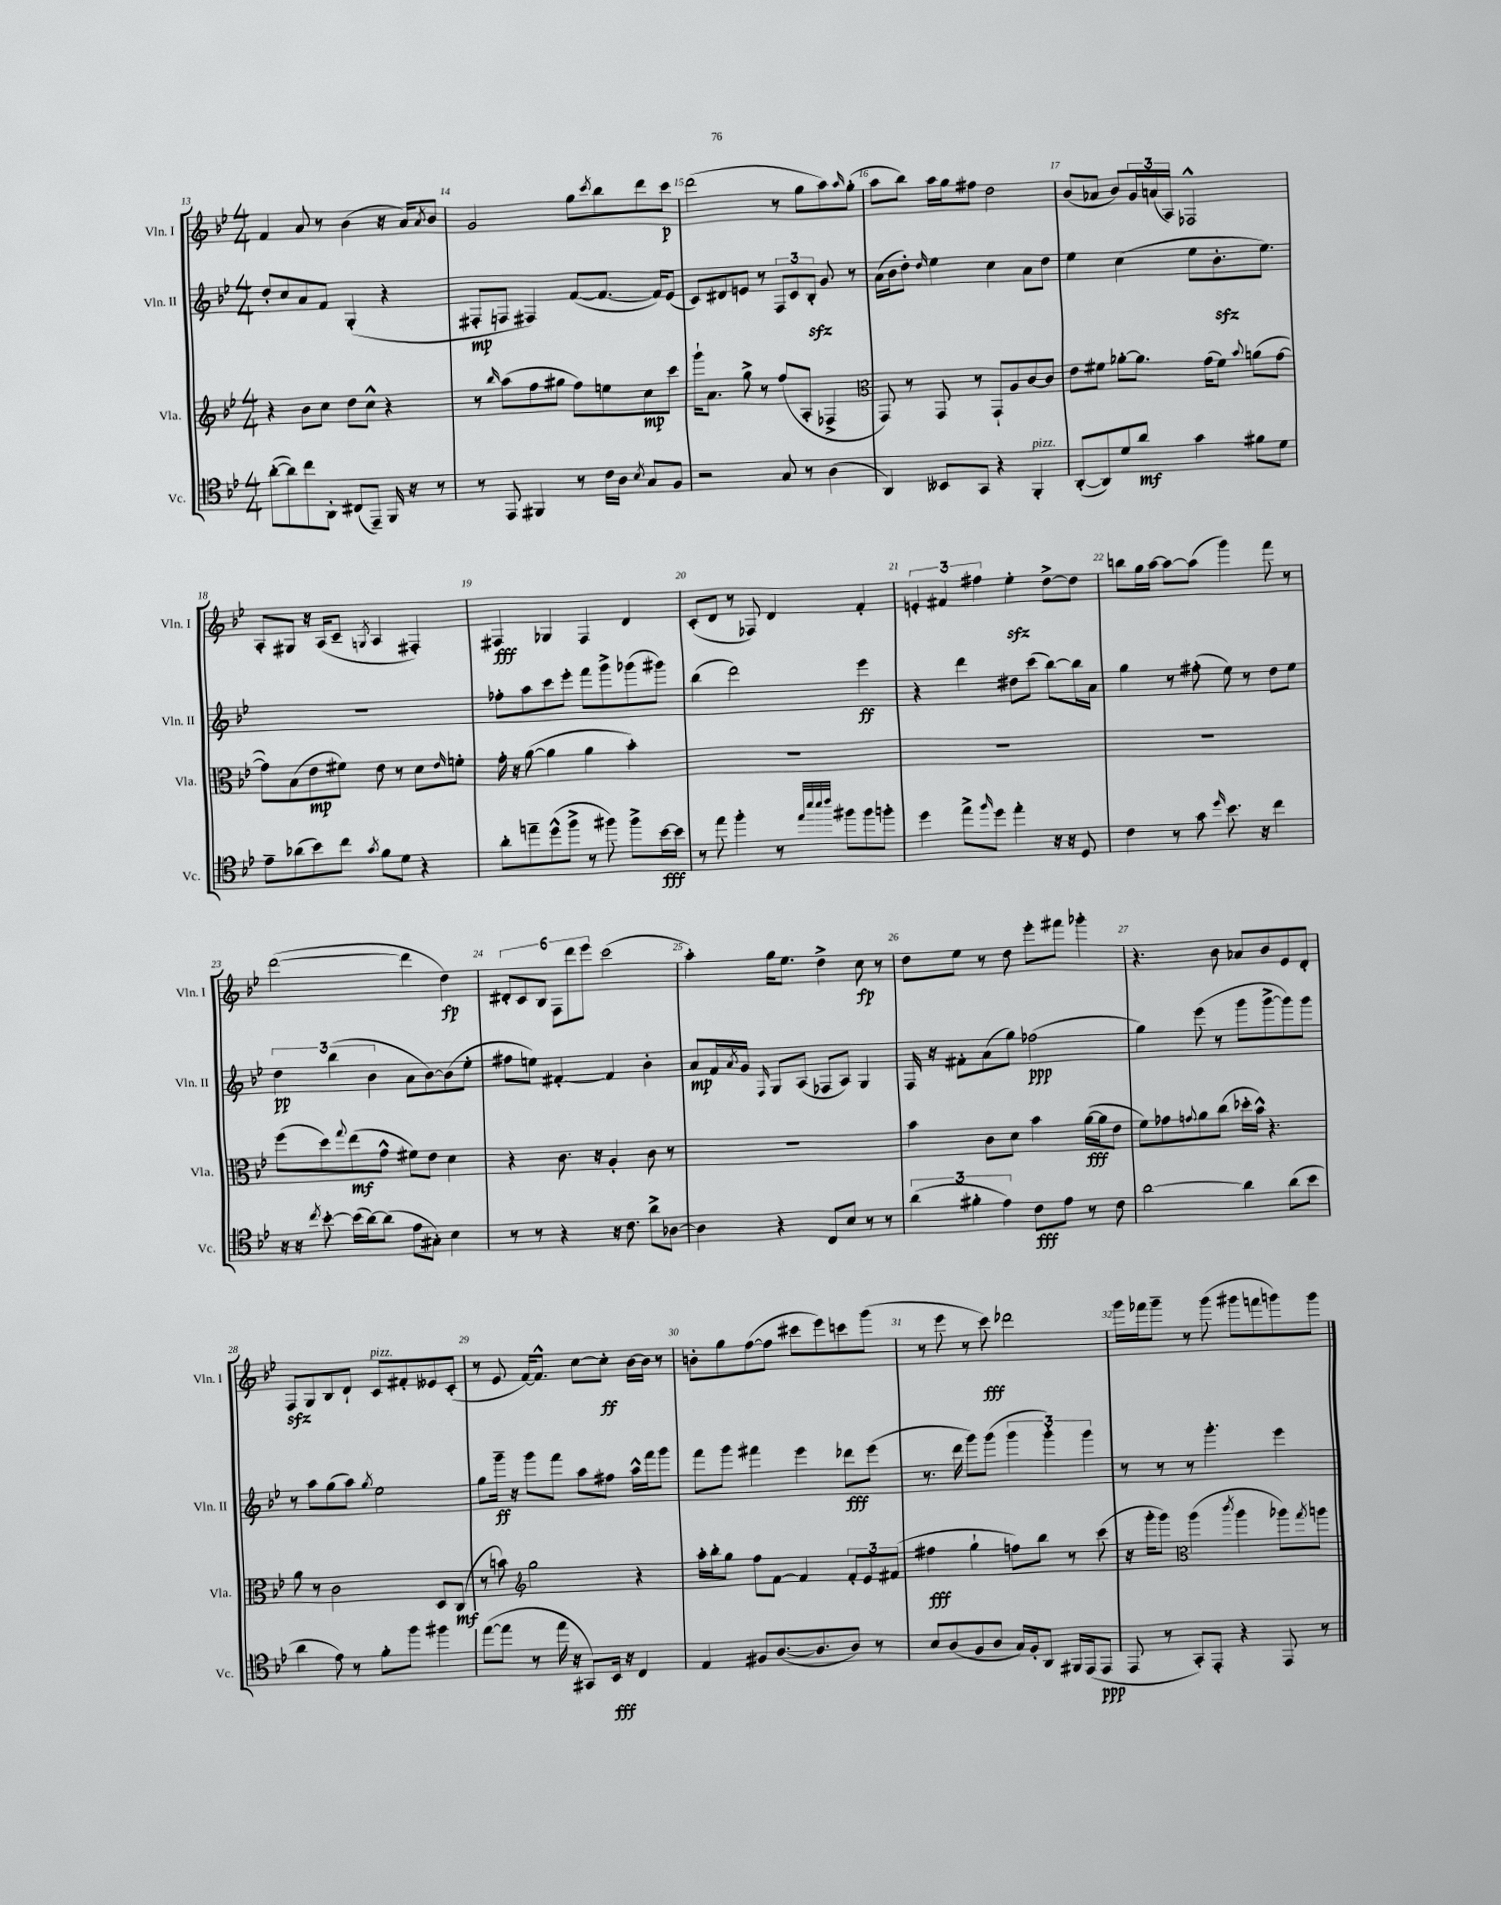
<<
\new StaffGroup <<
\new Staff = "s0" \with { instrumentName = "Vln. I" shortInstrumentName = "Vln. I" } {
    \clef treble \key bes \major \numericTimeSignature \time 4/4
    f'4 a'8 r8 bes'4( r16 a'16) \acciaccatura { a'8 } bes'8 |
    g'2 g''8 \acciaccatura { c'''8 } bes''8 d'''8 c'''8\p |
    d'''2( r8 g''8 a''8) \grace { a''16 } g''8-.( |
    a''8 bes''8) a''16 g''16 fis''8 d''2 |
    bes'8( aes'8 bes'8) \tuplet 3/2 { g'16 a'16( a16) } fes2-^ |
    a8-. gis8 r16 a16( c'8-- \acciaccatura { g8 } a4 fis4-.) |
    fis4\fff ges4 fis4 d'4 |
    c'8-.( d'8 r8 fes8) d'4 f'4-. |
    \tuplet 3/2 { e'4-. fis'4 fis''4 } ees''4-.\sfz d''8~-> d''8 |
    b''8 g''16 a''16~ a''8~ a''8( g'''4) f'''8 r8 |
    d'''2~( d'''4 d''4\fp) |
    \tuplet 6/4 { dis'8-. c'8 bes8 f8 d'''8 ees'''8 } c'''2( |
    a''4-.) g''16 ees''8. d''4-> c''8\fp r8 |
    d''8 ees''8 r8 d''8 ees'''8-. fis'''8 ges'''4-. |
    r4. bes'8 aes'8 bes'8 ees'8 d'8-. |
    f8\sfz g8 bes8 d'8-! c'8^\markup { \italic "pizz." } fis'8-. eeses'8 c'8-.( |
    r8 ees'8 f'16~) f'8.-^ c''8~ c''8-.\ff bes'16~ bes'16 r8 |
    b'8-. g''8 f''8~( f''8 cis'''8 ees'''8) c'''8 g'''8( |
    r8 ees'''8 r8 c'''8\fff) des'''2 |
    g'''16 fes'''16 g'''8-- r8 g'''8( gis'''8 f'''8 g'''8) g'''8 \bar "|." |
}
\new Staff = "s1" \with { instrumentName = "Vln. II" shortInstrumentName = "Vln. II" } {
    \clef treble \key bes \major \numericTimeSignature \time 4/4
    d''8-. c''8 a'8 f'8 g4-.( r4 |
    fis8-.\mp f8 fis4) f'8~( f'8.~ f'16) ees'8( |
    c'8) dis'8 e'8 r8 \tuplet 3/2 { f8 c'8 bes8-.\sfz } g'8 r8 |
    a'16( bes'16 d''8-.) \grace { d''16 } ees''4 c''4 a'8 d''8 |
    ees''4 c''4( ees''8 bes'8.-.\sfz ees''8.) |
    R1 |
    fes''8-. a''8 c'''8 ees'''8-. f'''8 g'''8-> ges'''8( gis'''8) |
    bes''4( d'''2) ees'''4\ff |
    r4 d'''4 dis''8 c'''8( bes''8~) bes''16 a'16 |
    g''4 r8 fis''8-.( ees''8) r8 d''8 ees''8 |
    \tuplet 3/2 { d''4\pp bes''4( bes'4 } a'8 bes'8~) bes'8( ees''8-. |
    fis''8 e''8) fis'4~-. fis'4 bes'4-. |
    a'8\mp f'16 \acciaccatura { a'8 } g'16 \grace { f16 } g8 a8( fes8 a8) g4 |
    f16 r16 fis'8-. a'8( g''8) fes''2\ppp( |
    g''4) ees'''8( r8 g'''8 g'''8~-> g'''8) g'''8 |
    r8 a''8 g''8( a''8) \acciaccatura { g''8 } ees''2 |
    g''8 g'''16--\ff r16 g'''8 f'''8 a''8 fis''8 a''16-^ f'''16 g'''8 |
    f'''8 g'''8 fis'''4 ees'''4 des'''8\fff ees'''8( |
    r8. d'''16 g'''8) g'''8( \tuplet 3/2 { g'''4 g'''4-.) g'''4 } |
    r8 r8 r8 g'''4.-. ees'''4 \bar "|." |
}
\new Staff = "s2" \with { instrumentName = "Vla." shortInstrumentName = "Vla." } {
    \clef treble \key bes \major \numericTimeSignature \time 4/4
    r4 bes'8 c''8 d''8 c''8-^ r4 |
    r8 \grace { bes''16 } a''8( f''8 gis''8 f''8) e''8 c''8\mp c'''8 |
    g'''16-! a'8. g''8-> r8 f''8( a8-. fes4-> |
    \clef alto g,8) r8 g,8 r8 g,8-! a8 c'8~ c'8 |
    ees'8 fis'8 aes'8~-. aes'8. g'16( fis'8) \appoggiatura { bes'8 } a'8( g'8~ |
    g'8) bes8( ees'8\mp fis'8) ees'8 r8 d'8 \grace { ees'16 } f'8-. |
    g'16-. r16 a'8~( a'4 a'4 bes'4-.) |
    R1 |
    R1 |
    R1 |
    f''8( d''8) \appoggiatura { g''8 } ees''8\mf( g'8-^ fis'8) ees'8 d'4 |
    r4 c'8. r16 a4-. c'8 r8 |
    R1 |
    bes'4 c'8 d'8 bes'4 a'16~\fff( a'16 ees'8 |
    f'8) ges'8 \appoggiatura { g'8 } a'8 c''8( des''16-. bes'16-^) r4. |
    a'8 r8 c'2 d8 c8\mf( |
    r8 b'8) \clef treble g''2 r4 |
    a''16-. bes''16-. g''8 f''8 f'8~ f'4 \tuplet 3/2 { f'8-. ees'8 fis'8( } |
    fis''4\fff g''4-! f''8) bes''8 r8 c'''8( |
    r16 g'''16-. g'''8) \clef alto a''4( \acciaccatura { c'''8 } a''4 aes''8) \acciaccatura { g''8 } a''8 \bar "|." |
}
\new Staff = "s3" \with { instrumentName = "Vc." shortInstrumentName = "Vc." } {
    \clef tenor \key bes \major \numericTimeSignature \time 4/4
    a'8~-.( a'8) c''8 a,8-. cis8( ees,8--) f,16 r16 r8 |
    r8 ees,8 fis,4 r8 c'16 a16 \acciaccatura { bes8 } g8 f8 |
    r2 g8 r8 a4( |
    a,4) beses,8 g,8 r4 f,4-.^\markup { \italic "pizz." } |
    a,8~-.( a,8) d'8 a'8\mf g'4 fis'8 d'8 |
    ees'8-- aes'8( bes'8) c''8 \acciaccatura { g'8 } f'8 d'8 r4 |
    a'8-. e''8-- d''8-^( f''8-> r8 fis''8) fis''8-> bes'16~\fff bes'16 |
    r8 ees''8 f''4-. r8 \grace { ees''32 bes''32 bes''32 c'''32 } fis''8 fis''8 f''8-. |
    d''4 ees''8-> \grace { f''16 } d''8 ees''4-. r16 r16 d8 |
    c'4 r8 g'8 \grace { d''16 } bes'8. r16 c''4 |
    r16 r16 \acciaccatura { c''8 } bes'8~-. bes'16( a'16~) a'8( ees'8 gis8-.) bes4 |
    r8 r8 r4 r16 c'8. a'8-> aes8~ |
    aes4 r4 c8 bes8 r8 r8 |
    \tuplet 3/2 { a'4( fis'4-. ees'4) } c'8\fff ees'8 r8 c'8 |
    a'2~ a'4 a'8( bes'8 |
    a'4 ees'8) r8 f'8-. f''8 fis''4 |
    ees''8~( ees''8 r8 ees''16 r16 gis,8) bes,16\fff r16 c4 |
    ees4 fis8 a8.~( a8. a8) r8 |
    bes8 a8( f8 a8 g16) f16-. a,8 fis,16 ees,16( ees,8\ppp |
    ees,8 r8 g,8-.) ees,8-. r4 ees,8 r8 \bar "|." |
}
>>
>>
\layout { \context { \Score currentBarNumber = #13 \override BarNumber.break-visibility = ##(#f #t #t) barNumberVisibility = #all-bar-numbers-visible } }
